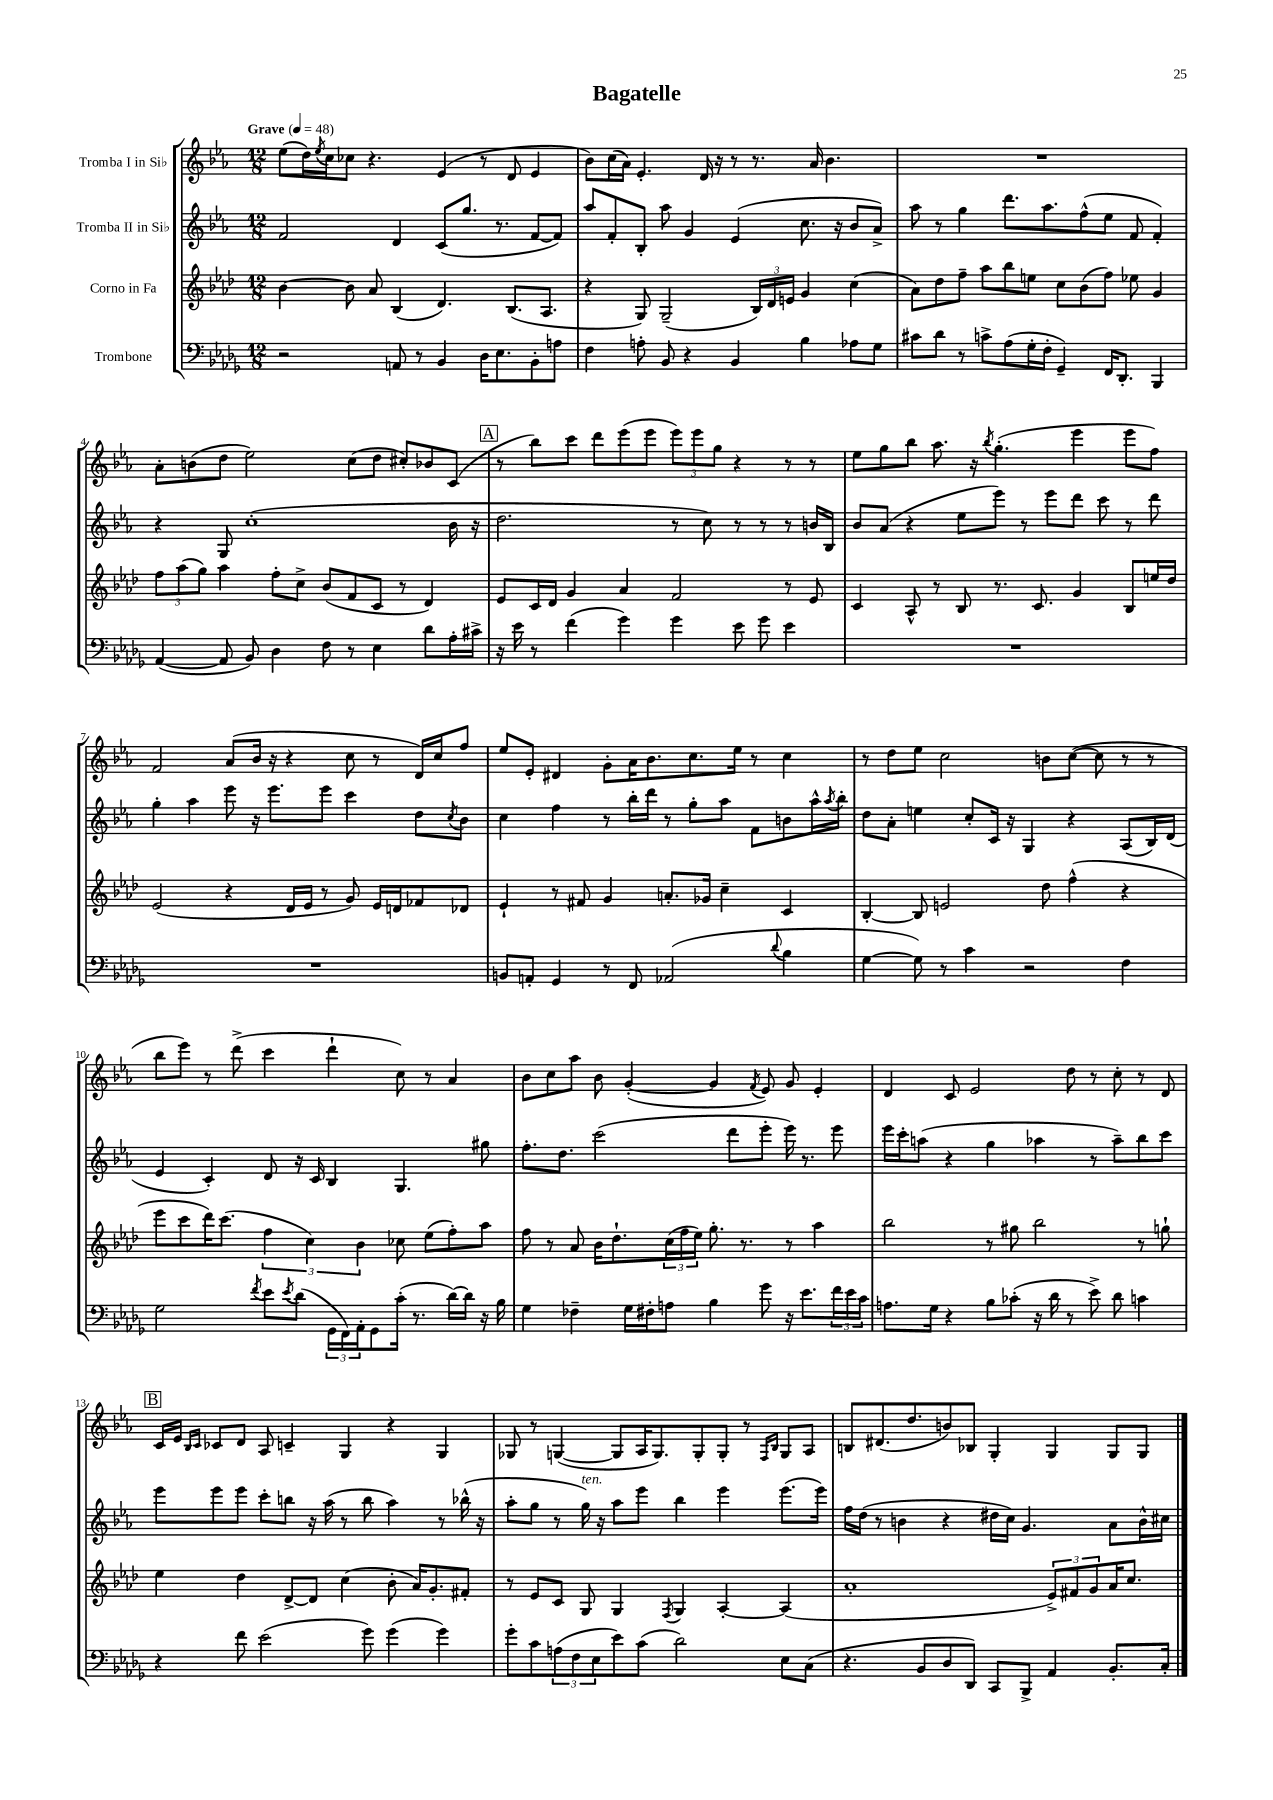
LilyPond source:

\header { title = "Bagatelle" }
<<
\new StaffGroup <<
\new Staff = "s0" \with { instrumentName = "Tromba I in Sib" } {
    \clef treble \key ees \major \numericTimeSignature \time 12/8 \tempo "Grave" 4 = 48
    ees''8( d''16) \acciaccatura { ees''8 } c''16 ces''8 r4. ees'4( r8 d'8 ees'4 |
    bes'8) c''16( aes'16) ees'4.-. d'16 r16 r8 r8. aes'16 bes'4. |
    R1. |
    aes'8-. b'8( d''8 ees''2) c''8( d''8 cis''8-.) bes'8 c'8( |
    \mark \markup { \box "A" } r8 bes''8) c'''8 d'''8 ees'''8( ees'''8 \tuplet 3/2 { ees'''8) ees'''8 g''8 } r4 r8 r8 |
    ees''8 g''8 bes''8 aes''8. r16 \acciaccatura { bes''8 } g''4.-.( ees'''4 ees'''8 f''8) |
    f'2 aes'8( bes'16 r16 r4 c''8 r8 d'16) c''16 f''8 |
    ees''8 ees'8-. dis'4 g'8-. aes'16 bes'8. c''8. ees''16 r8 c''4 |
    r8 d''8 ees''8 c''2 b'8 c''8~( c''8 r8 r8 |
    bes''8 ees'''8) r8 d'''8->( c'''4 d'''4-! c''8) r8 aes'4 |
    bes'8 c''8 aes''8 bes'8 g'4~-.( g'4 \acciaccatura { f'8 } ees'8) g'8 ees'4-. |
    d'4 c'8 ees'2 d''8 r8 c''8-. r8 d'8 |
    \mark \markup { \box "B" } c'16 ees'16 \grace { bes16 c'16 } ces'8 d'8 aes8 c'4-- g4 r4 g4 |
    ges8 r8 g4~( g8 aes16 g8.) g8-. g8-. r8 \grace { f16 bes16 } g8 aes8 |
    b8 dis'8.( d''8. b'8) bes8 g4-. g4 g8 g8 \bar "|." |
}
\new Staff = "s1" \with { instrumentName = "Tromba II in Sib" } {
    \clef treble \key ees \major \numericTimeSignature \time 12/8
    f'2 d'4 c'8( g''8. r8. f'8~ f'8) |
    aes''8 f'8-. bes8-. aes''8 g'4 ees'4( c''8. r16 bes'8 aes'8->) |
    aes''8 r8 g''4 d'''8. aes''8. f''8-^( ees''8 f'8 f'4-.) |
    r4 g8 c''1-.( bes'16 r16 |
    \mark \markup { \box "A" } d''2. r8 c''8) r8 r8 r8 b'16 bes16 |
    bes'8 aes'8( r4 ees''8 ees'''8) r8 ees'''8 d'''8 c'''8 r8 d'''8 |
    g''4-. aes''4 ees'''8 r16 ees'''8. ees'''8 c'''4 d''8 \acciaccatura { c''8 } bes'8 |
    c''4 f''4 r8 bes''16-. d'''16 r8 g''8-. aes''8 f'8 b'8 aes''16-^ \acciaccatura { aes''8 } bes''16-. |
    d''8 aes'8-. e''4 c''8-. c'16 r16 g4 r4 aes8( bes16) d'16( |
    ees'4 c'4-.) d'8 r16 c'16 bes4 g4. gis''8 |
    f''8.-. d''8. c'''2( d'''8 ees'''8-. ees'''16) r8. ees'''8 |
    ees'''16 c'''16-. a''8( r4 g''4 aes''4 r8 aes''8--) bes''8 c'''8 |
    \mark \markup { \box "B" } ees'''8 ees'''8 ees'''8 c'''8-. b''8 r16 aes''16( r8 b''8 aes''4) r8 bes''16-^( r16 |
    aes''8-. g''8 r8 g''16^\markup { \italic "ten." }) r16 aes''8 ees'''8 bes''4 ees'''4 ees'''8.( ees'''16) |
    f''16 d''16( r8 b'4 r4 dis''16 c''16) g'4. aes'8 b'16-^ cis''16 \bar "|." |
}
\new Staff = "s2" \with { instrumentName = "Corno in Fa" } {
    \clef treble \key aes \major \numericTimeSignature \time 12/8
    bes'4~ bes'8 aes'8 bes4( des'4.) bes8.( aes8. |
    r4 g8) g2--( \tuplet 3/2 { bes16) des'16 e'16 } g'4 c''4( |
    aes'8) des''8 f''8-- aes''8 bes''8 e''8 c''8 bes'8( f''8) ees''8 g'4 |
    \tuplet 3/2 { f''8 aes''8( g''8) } aes''4 f''8-. c''8-> bes'8( f'8 c'8 r8 des'4) |
    \mark \markup { \box "A" } ees'8 c'16 des'16 g'4 aes'4 f'2 r8 ees'8 |
    c'4 aes8-^ r8 bes8 r8. c'8. g'4 bes8 e''16 des''16 |
    ees'2( r4 des'16 ees'16 r8 g'8) ees'16 d'16 fes'8 des'8 |
    ees'4-! r8 fis'8 g'4 a'8.-. ges'16 c''4-- c'4 |
    bes4~-. bes8 e'2 des''8 f''4-^( r4 |
    ees'''8 c'''8 des'''16) c'''8.( \tuplet 3/2 { f''4 c''4) bes'4 } ces''8 ees''8( f''8-.) aes''8 |
    f''8 r8 aes'8 bes'16 des''8.-! \tuplet 3/2 { c''16( f''16 ees''16) } g''8.-. r8. r8 aes''4 |
    bes''2 r8 gis''8 bes''2 r8 g''8-! |
    \mark \markup { \box "B" } ees''4 des''4 des'8~-> des'8 c''4( bes'8-. aes'16) g'8.-. fis'8-. |
    r8 ees'8 c'8 g8 g4 \acciaccatura { f8 } g4 aes4~-. aes4( |
    aes'1-. \tuplet 3/2 { ees'8->) fis'8 g'8 } aes'16 c''8. \bar "|." |
}
\new Staff = "s3" \with { instrumentName = "Trombone" } {
    \clef bass \key des \major \numericTimeSignature \time 12/8
    r2 a,8 r8 bes,4 des16 ees8. bes,8-. a8 |
    f4 a8-. bes,8 r4 bes,4 bes4 aes8 ges8 |
    cis'8 des'8 r8 c'8-> aes8( ges16-. f16-. ges,4--) f,16 des,8.-. bes,,4 |
    aes,4~( aes,8 bes,8) des4 f8 r8 ees4 des'8 aes16-. cis'16-> |
    \mark \markup { \box "A" } r16 ees'16 r8 f'4( ges'4) ges'4 ees'8 ges'8 ees'4 |
    R1. |
    R1. |
    b,8 a,8-. ges,4 r8 f,8 aes,2( \appoggiatura { des'8 } bes4 |
    ges4~ ges8) r8 c'4 r2 f4 |
    ges2 \acciaccatura { f'8 } ees'8 \acciaccatura { ees'8 } des'8( \tuplet 3/2 { ges,16 f,16) aes,16-. } ges,8 c'16-.( r8. des'16~) des'16 r16 bes16 |
    ges4 fes4-- ges16 fis16-. a8 bes4 ges'8 r16 ees'8. \tuplet 3/2 { f'16 ees'16 c'16 } |
    a8. ges16 r4 bes8 ces'8-.( r16 des'16 r8 ees'8->) des'8 c'4 |
    \mark \markup { \box "B" } r4 f'8 ees'2( ges'8) ges'4( ges'4) |
    ges'8-. c'8 \tuplet 3/2 { a8( f8 ees8 } ees'8) c'8( des'2) ees8 c8( |
    r4. bes,8 des8 des,8) c,8 bes,,8-> aes,4 bes,8.-. c16-. \bar "|." |
}
>>
>>
